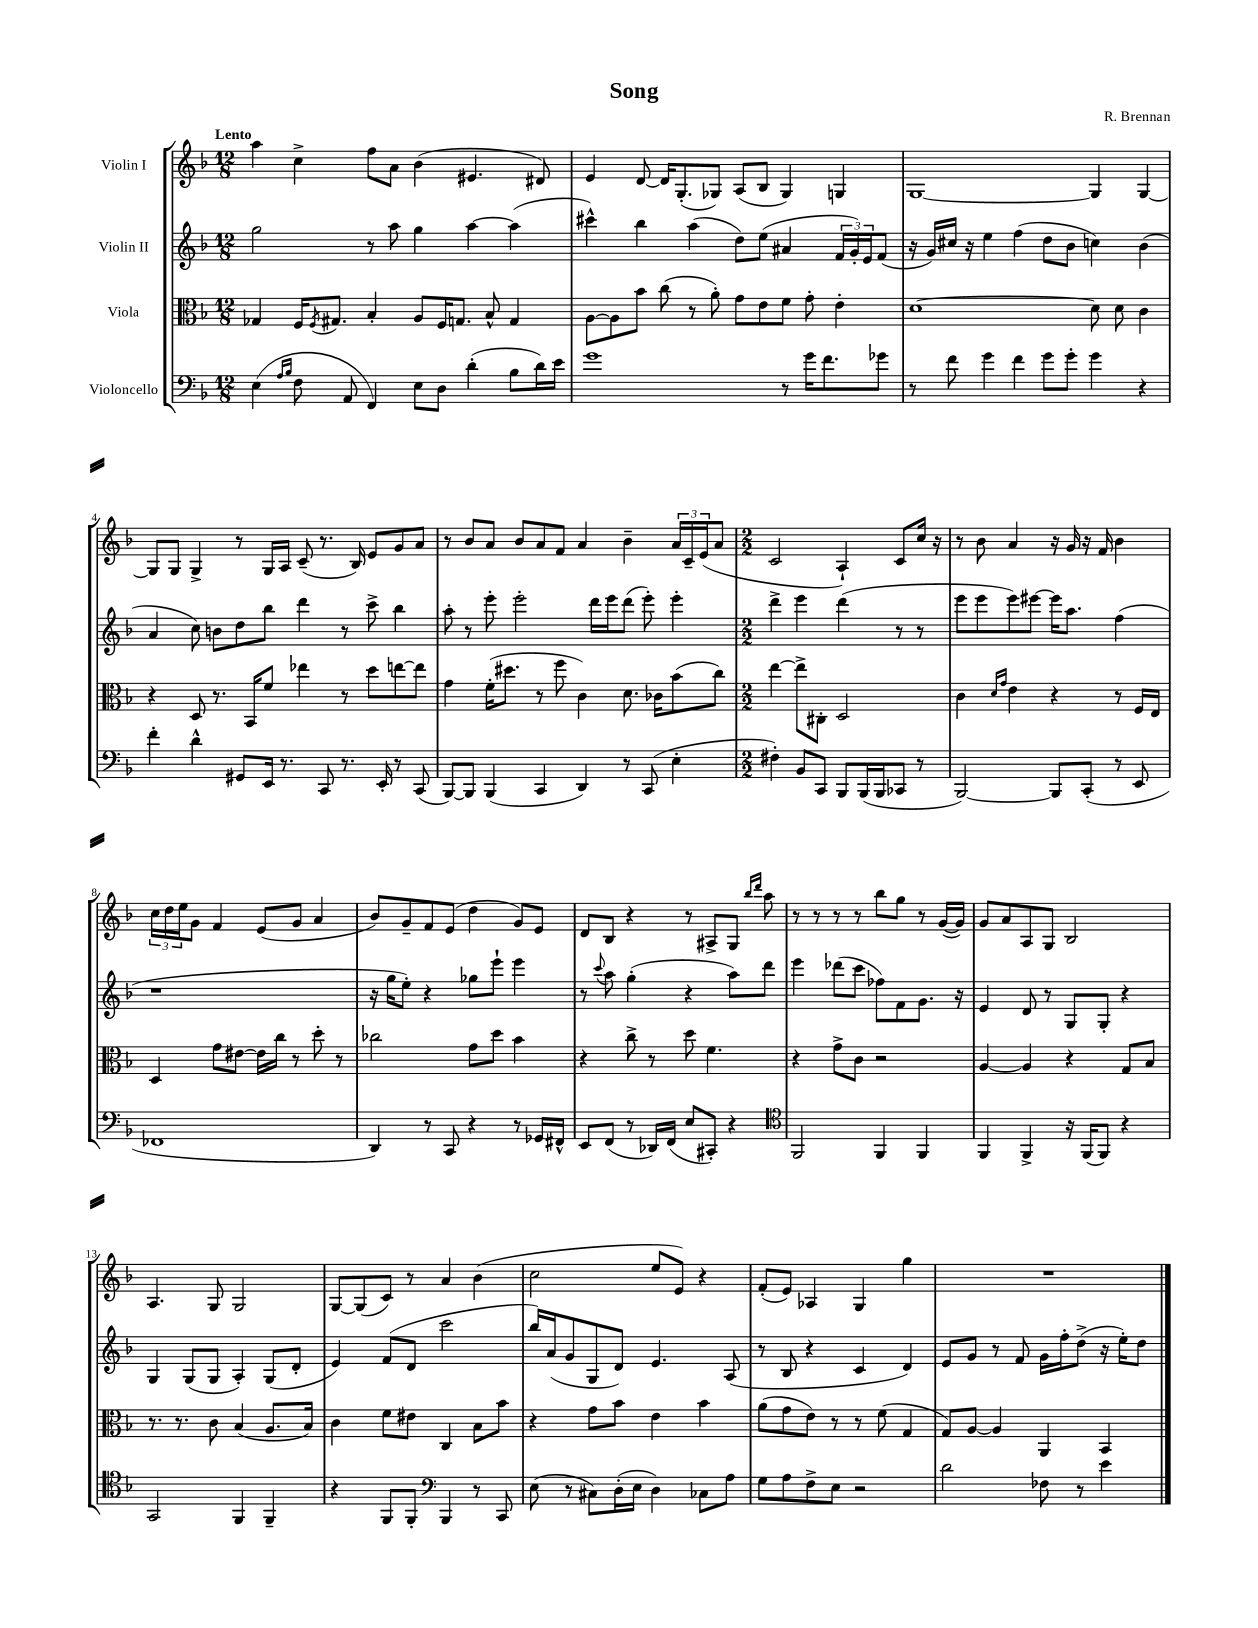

**kern	**kern	**kern	**kern
*staff4	*staff3	*staff2	*staff1
*clefF4	*clefC3	*clefG2	*clefG2
*k[b-]	*k[b-]	*k[b-]	*k[b-]
*M12/8	*M12/8	*M12/8	*M12/8
(4E	4G-	2gg	4aa
16qqA	.	.	.
16qqB-	.	.	.
8F	16F	.	4cc^
.	8qF	.	.
.	8.G#	.	.
8AA	.	.	.
4FF)	4B-'	8r	8ff
.	.	8aa	8a
8E	8A	4gg	(4b-
8D	16F	.	.
.	8.G	.	.
(4d'	.	[4aa	4.e#
.	8B-^^	.	.
8B-	4G	(4aa]	.
16d)	.	.	8d#)
16e	.	.	.
=	=	=	=
1g	[8A	4ccc#^^)	4e
.	8A]	.	.
.	8b-	4bb-	[8d
.	(8cc	.	16d]
.	.	.	(8.G'
.	8r	(4aa	.
.	8a')	.	8G-)
.	8g	8dd)	(8A
.	8e	(8ee	8B-
8r	8f	4a#	4G-)
16g	8g'	.	.
8.f	.	.	.
.	4e'	24f	4G
.	.	24g')	.
.	.	24e	.
8g-	.	(8f	.
=	=	=	=
8r	[1d	16r	[1G
.	.	16g)	.
8f	.	16cc#	.
.	.	16r	.
4g	.	4ee	.
4f	.	(4ff	.
8g	.	8dd	.
8g'	.	8b-	.
4g	8d]	4cc)	4G]
.	8d	.	.
4r	4c	(4b-	[4G
=	=	=	=
4f'	4r	4a	8G]
.	.	.	8G
4d^^	8D	8cc)	4G^
.	8.r	8b	.
8GG#	.	8dd	8r
.	16BB-	.	.
16EE	8f	8bb-	16G
8.r	.	.	16A
.	4ee-	4ddd	(8c~
8CC	.	.	8.r
8.r	8r	8r	.
.	.	.	16B-)
.	8dd	8ccc^	8e
16EE'	.	.	.
8r	[8ee	4bb-	8g
(8CC	8ee]	.	8a
=	=	=	=
[8BBB-)	4g	8aa'	8r
8BBB-]	.	8r	8b-
(4BBB-	(16f'	8eee'	8a
.	8.dd#	.	.
.	.	2eee'	8b-
4CC	8r	.	8a
.	8ff	.	8f
4DD)	4c)	.	4a
.	.	16ddd	.
.	.	16eee	.
8r	8.d	(8ddd	4b-~
(8CC	.	8eee')	.
.	16c-	.	.
4E'	(8b-	4eee'	24a
.	.	.	24c~
.	.	.	(24e
.	8cc)	.	8a
=	=	=	=
*M2/2	*M2/2	*M2/2	*M2/2
4F#')	[4ee	4ddd^	2c
8BB-	8ee^]	4eee	.
8CC	8C#'	.	.
8BBB-	2D	(4ddd	4A`)
(16BBB-	.	.	.
16BBB-	.	.	.
8CC-	.	8r	8c
8r	.	8r	16cc
.	.	.	16r
=	=	=	=
[2BBB-)	4c	8eee	8r
.	.	8eee	8b-
.	16qqd	.	.
.	16qqg	.	.
.	4e	8eee)	4a
.	.	[8eee#	.
8BBB-]	4r	16eee#]	16r
.	.	8.aa	16g
(8CC'	.	.	16r
.	.	.	16f
8r	8r	(4ff	4b-
8EE	16F	.	.
.	16E	.	.
=	=	=	=
1FF-	4D	1r	24cc
.	.	.	24dd
.	.	.	24ee
.	.	.	8g
.	8g	.	4f
.	[8e#	.	.
.	16e#]	.	(8e
.	16cc	.	.
.	8r	.	8g
.	8dd'	.	4a
.	8r	.	.
=	=	=	=
4DD)	2cc-	16r	8b-)
.	.	16gg	.
.	.	8ee')	8g~
8r	.	4r	8f
8CC	.	.	(8e
4r	8g	8gg-	4dd
.	8dd	8eee`	.
8r	4b-	4eee	8g)
16GG-	.	.	8e
16FF#^^	.	.	.
=	=	=	=
8EE	4r	8r	8d
.	.	8qqccc	.
(8FF	.	8aa	8B-
8r	8cc^	(4gg'	4r
16DD-)	8r	.	.
(16FF	.	.	.
8E	8dd	4r	8r
8CC#')	4.f	.	8A#^
4r	.	8aa)	8G
.	.	.	16qqbb-
.	.	.	16qqddd
.	.	8ddd	8aa
=	=	=	=
*clefC4	*	*	*
2FF	4r	4eee	8r
.	.	.	8r
.	8g^	(8ddd-	8r
.	8c	8ccc	8r
4FF	2r	8ff-)	8bb-
.	.	8f	8gg
4FF	.	8.g	8r
.	.	.	([16g
.	.	16r	16g])
=	=	=	=
4FF	[4A	4e	8g
.	.	.	8a
4FF^	4A]	8d	8A
.	.	8r	8G
16r	4r	8G	2B-
(16FF	.	.	.
8FF)	.	8G'	.
4r	8G	4r	.
.	8B-	.	.
=	=	=	=
2GG	8.r	4G	4.A
.	8.r	.	.
.	.	(8G	.
.	8c	8G	8G
4FF	(4B-	4A')	2G
4FF~	8.A	(8G	.
.	.	8d'	.
.	16B-)	.	.
=	=	=	=
4r	4c	4e)	[8G
.	.	.	(8G]
8FF	8f	(8f	8c)
8FF'	8e#	8d	8r
*clefF4	*	*	*
4BBB-	4C	2ccc	4a
8r	8B-	.	(4b-
8CC	8b-	.	.
=	=	=	=
(8E	4r	16bb-)	2cc
.	.	(16a	.
8r	.	8g	.
8C#)	8g	8G	.
(16D'	8b-	8d)	.
16E	.	.	.
4D)	4e	4.e	8ee
.	.	.	8e)
8C-	4b-	.	4r
8A	.	(8A	.
=	=	=	=
8G	(8a	8r	(8f'
8A	8g	8B-	8e)
8F^	8e)	4r	4A-
8E	8r	.	.
2r	8r	4c	4G
.	(8f	.	.
.	4G	4d)	4gg
=	=	=	=
2d	8G)	8e	1r
.	[8A	8g	.
.	4A]	8r	.
.	.	8f	.
8F-	4AA	16g	.
.	.	16ff'	.
8r	.	(8dd^	.
4e	4BB-	16r	.
.	.	16ee')	.
.	.	8dd	.
==	==	==	==
*-	*-	*-	*-
